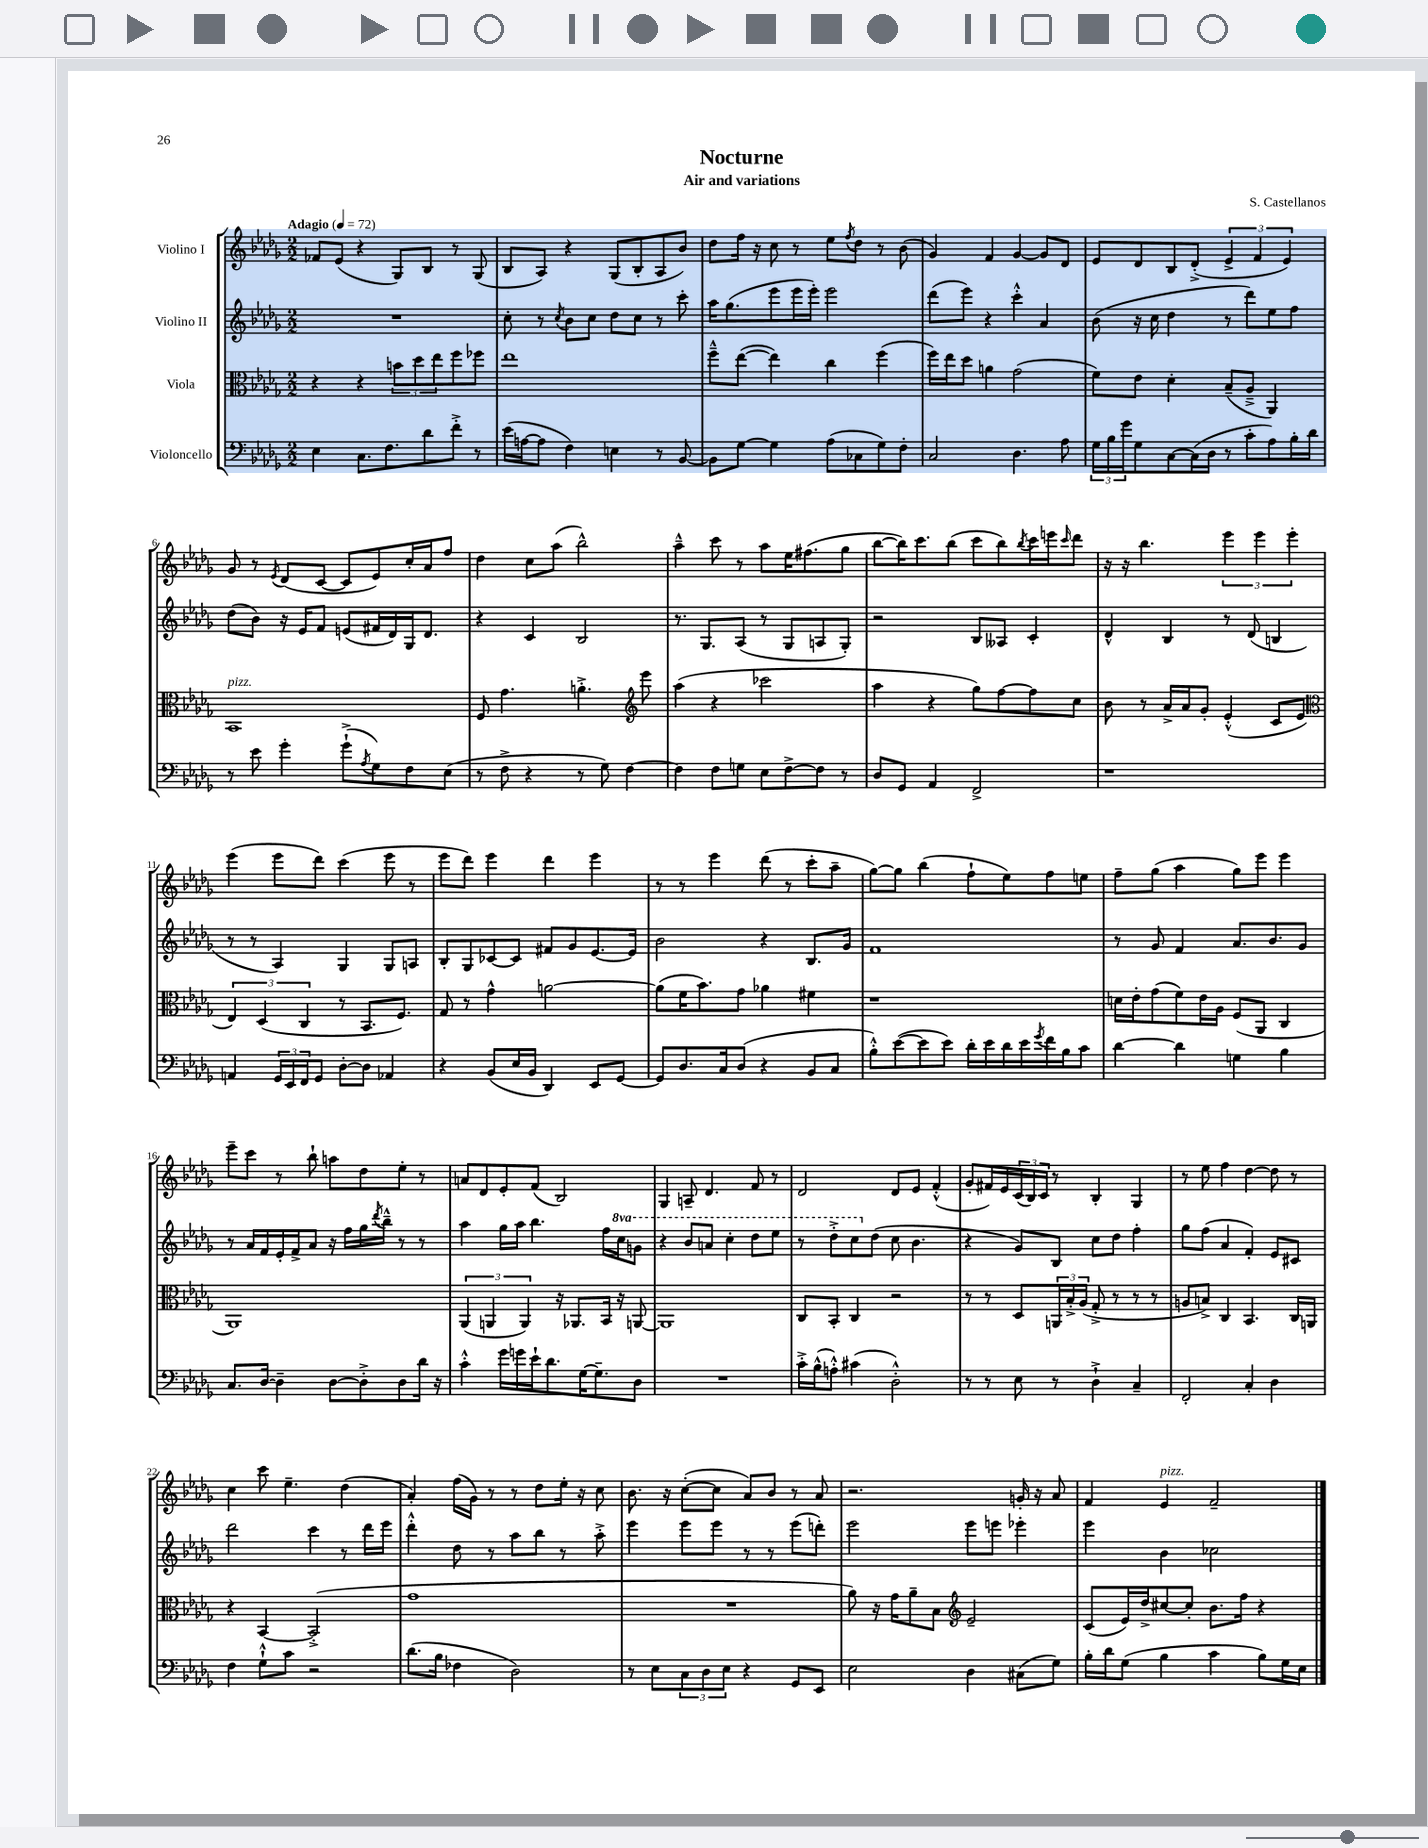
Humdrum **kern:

**kern	**kern	**kern	**kern
*staff4	*staff3	*staff2	*staff1
*clefF4	*clefC3	*clefG2	*clefG2
*k[b-e-a-d-g-]	*k[b-e-a-d-g-]	*k[b-e-a-d-g-]	*k[b-e-a-d-g-]
*M2/2	*M2/2	*M2/2	*M2/2
*MM72	*MM72	*MM72	*MM72
4E-	4r	1r	8f-
.	.	.	(8e-
8.C	4r	.	4r
8.F	.	.	.
.	12b	.	8G-)
.	12dd-	.	.
8d-	.	.	8B-
.	12ee-	.	.
8f'^	8ff	.	8r
8r	8ff-	.	(8G-
=	=	=	=
(16e-	1ee-	8cc'	8B-
[16A	.	.	.
8A]	.	8r	8A-)
.	.	8qcc	.
4F)	.	8b-	4r
.	.	8cc	.
4E	.	8dd-	(8G-
.	.	8cc	8B-'
8r	.	8r	8A-
[8BB-	.	8ccc'	8b-)
=	=	=	=
8BB-]	8ff~^^	16aa-	8dd-
.	.	(8.gg-	.
[8G-	([8ee-	.	16ff
.	.	.	16r
4G-]	4ee-])	8eee-	8cc
.	.	16eee-	8r
.	.	16eee-')	.
(8A-	4cc	2eee-	8ee-
.	.	.	8qff
8C-	.	.	8dd-
8G-)	(4ff	.	8r
8F'	.	.	(8b-
=	=	=	=
2C	16ff)	(8ddd-	4g-)
.	16ee-	.	.
.	8dd-	8eee-)	.
.	4a	4r	4f
4.D-	(2g-	4ccc'^^	[4g-
.	.	4a-	8g-]
8A-	.	.	8d-
=	=	=	=
24G-	8f)	(8b-	8e-
24B-	.	.	.
24g-	.	.	.
8G-	8e-	16r	8d-
.	.	16cc	.
[8C	4d-'	4dd-	8B-
(16C]	.	.	(8d-'^
16D-	.	.	.
8r	(8B-~	8r	6e-^
8c'	8A-~^	8ddd-)	.
.	.	.	6f
8A-)	4AA-)	8ee-	.
.	.	.	6e-)
16B-'	.	8ff	.
16d-	.	.	.
=	=	=	=
8r	1BB-	(8dd-	8g-
8e-	.	8b-)	8r
.	.	.	8qe-
4g-'	.	16r	(8d-
.	.	16e-	.
.	.	8f	[8c
(8g-`^	.	(8e	8c]
8qA-	.	.	.
8G-)	.	16f#	8e-)
.	.	16d-)	.
8F	.	16G-	16cc'
.	.	8.d-	16a-
(8E-	.	.	8ff
=	=	=	=
8r	8F	4r	4dd-
8F^	4.g-	.	.
4r	.	4c	8cc
.	.	.	(8aa-
8r	4.a'^	2B-	2bb-^^)
8G-)	.	.	.
[4F	.	.	.
*	*clefG2	*	*
.	8eee-	.	.
=	=	=	=
4F]	(4aa-	8.r	4aa-~^^
.	.	8.G-	.
8F	4r	.	8ccc
8G	.	(8A-	8r
8E-	2ccc-	8r	8aa-
[8F^	.	8G-	16ee-
.	.	.	(8.ff#
8F]	.	8A	.
8r	.	8G-')	8gg-
=	=	=	=
8D-	4aa-	2r	[8bb-
8GG-	.	.	16bb-])
.	.	.	8.ccc
4AA-	4r	.	.
.	.	.	(8bb-
2FF^	8gg-)	8B-	8ccc
.	[8ff	8A--	8bb-)
.	.	.	8qbb-
.	8ff]	4c'	16ccc
.	.	.	16eee
.	.	.	16qqccc
.	8cc	.	8ddd-
=	=	=	=
1r	8b-	4d-^^	16r
.	.	.	16r
.	8r	.	4.bb-
.	16a-^	4B-	.
.	16a-	.	.
.	8g-'	.	.
.	(4e-'^^	8r	6eee-
.	.	(8d-	.
.	.	.	6eee-
.	8c	4B	.
.	.	.	6eee-'
.	8e-	.	.
=	=	=	=
*	*clefC3	*	*
4AA	6E-)	8r	(4eee-
.	.	8r	.
.	(6D-	.	.
24GG-	.	4A-)	8eee-
24EE-	.	.	.
24FF	6C	.	.
8GG-	.	.	8ddd-)
[8D-'	8r	4G-	(4ccc
8D-]	8.BB-	.	.
4AA-	.	8G-	8eee-
.	8.F)	.	.
.	.	8A	8r
=	=	=	=
4r	8G-	8B-'	8eee-
.	8r	8G-	8ddd-)
(8BB-	4g-^^	[8c-	4eee-
16E-	.	8c-]	.
16BB-	.	.	.
4DD-)	[2a	8f#	4ddd-
.	.	8g-	.
8EE-	.	[8.e-	4eee-
[8GG-	.	.	.
.	.	16e-]	.
=	=	=	=
8GG-]	(8a]	2b-	8r
8.D-	16f	.	8r
.	8.b-)	.	.
.	.	.	4eee-
16C	.	.	.
(8D-	8g-	.	.
4r	4a-	4r	(8ddd-
.	.	.	8r
8BB-	4f#	8.B-	8ccc'
8C	.	.	8aa-~
.	.	16g-	.
=	=	=	=
8B-'^^)	1r	1f	[8gg-)
([8e-	.	.	8gg-]
8e-]	.	.	(4bb-
8e-)	.	.	.
16d-'	.	.	8ff`
16e-	.	.	.
16d-	.	.	8ee-)
16e-	.	.	.
8qg-	.	.	.
16f	.	.	8ff
16B-	.	.	.
8c	.	.	8ee
=	=	=	=
[4d-	16d	8r	8ff~
.	16e-'	.	.
.	(8g-	8g-	(8gg-
4d-]	8f)	4f	4aa-
.	16e-	.	.
.	16A-	.	.
4G	(8F	8.a-	8gg-)
.	8AA-	.	8eee-
.	.	8.b-	.
4B-	4C	.	4eee-
.	.	8g-	.
=	=	=	=
8.C	1AA-)	8r	8eee-~
.	.	16a-	8ccc
[16D-	.	16f	.
4D-~]	.	16e-'	8r
.	.	16f^	.
.	.	8a-	8bb-`
[8D-	.	16r	8aa
.	.	16ff	.
8D-'^]	.	16gg-	8dd-
.	.	8qddd-	.
.	.	16bb-~^^	.
8D-	.	8r	8ee-'
16d-	.	8r	8r
16r	.	.	.
=	=	=	=
4c'^^	(6AA-	4aa-	8a
.	.	.	8d-
.	6AA	.	.
16g-	.	16gg-	8e-'
16g	.	16aa-	.
.	6AA)	.	.
16e-`	.	4.bb-	(8f
8.d-	.	.	.
.	16r	.	2B-)
.	8.AA-	.	.
[16G-	.	.	.
8.G-~]	.	.	.
.	16BB-	16ff	.
.	16r	16ccc	.
8D-	[8AA	8gg	.
=	=	=	=
1r	1AA]	4r	4G-
.	.	8bb-	8A~
.	.	8aa	4.d-
.	.	4ccc'	.
.	.	8ddd-	8f
.	.	8eee-	8r
=	=	=	=
16c'^	8C	8r	2d-
(16B-^^	.	.	.
8A'^^)	8BB-'	8ddd-'^	.
(4c#	4C	8ccc	.
.	.	(8dd-	.
2D-'^^)	2r	8cc	8d-
.	.	4.b-	8e-
.	.	.	(4f'^^
=	=	=	=
8r	8r	4r	8g-'
8r	8r	.	16f#)
.	.	.	16e-
8E-	8D-	8g-)	(24c
.	.	.	24B-)
.	.	.	24c
8r	24AA	8B-	8r
.	24B-'^	.	.
.	(24A-	.	.
4D-`^	8G-'^	8cc	4B-'
.	8r	8dd-	.
4C~	8r	4ff'	4G-
.	8r	.	.
=	=	=	=
2FF'	8A	8gg-	8r
.	8B^)	(8ff	8ee-
.	4C	4a-	4ff
4C'	4.BB-	4f')	[4dd-
4D-	.	8e-	8dd-]
.	16C	8c#	8r
.	16AA	.	.
=	=	=	=
4F	4r	2ddd-	4cc
8G-`^^	[4BB-	.	8ccc
8c	.	.	4.ee-~
2r	(2BB-'^]	4ccc	.
.	.	8r	(4dd-
.	.	16ddd-	.
.	.	16eee-	.
=	=	=	=
(8.d-	1g-	4ddd-'^^	4a-')
16B-	.	.	.
4F-	.	8dd-	(16ff
.	.	.	16g-)
.	.	8r	8r
2D-)	.	8aa-	8r
.	.	8bb-	8dd-
.	.	8r	16ee-'
.	.	.	16r
.	.	8aa-'^	8cc
=	=	=	=
8r	1r	4eee-	8.b-
8E-	.	.	.
.	.	.	16r
12C	.	8eee-	([8cc'
12D-	.	.	.
.	.	8eee-	8cc]
12E-	.	.	.
4r	.	8r	8a-)
.	.	8r	8b-
8GG-	.	(8eee-	8r
8EE-	.	8ddd')	8a-
=	=	=	=
2E-	8a-)	2eee-	2.r
.	16r	.	.
.	16g-	.	.
.	8a-~	.	.
.	8B-	.	.
*	*clefG2	*	*
4D-	2e-~	8eee-	.
.	.	8eee	.
(8C#	.	4eee-'	16g'
.	.	.	16r
8G-)	.	.	8a-
=	=	=	=
16B-'	(8c	4eee-	4f
16d-	.	.	.
(8G-	16e-)	.	.
.	16dd-^	.	.
4B-	[8cc#	4b-	4e-
.	8cc#']	.	.
4c	8.b-	2cc-	2f~
.	16ff	.	.
8B-)	4r	.	.
16G-	.	.	.
16E-	.	.	.
==	==	==	==
*-	*-	*-	*-
